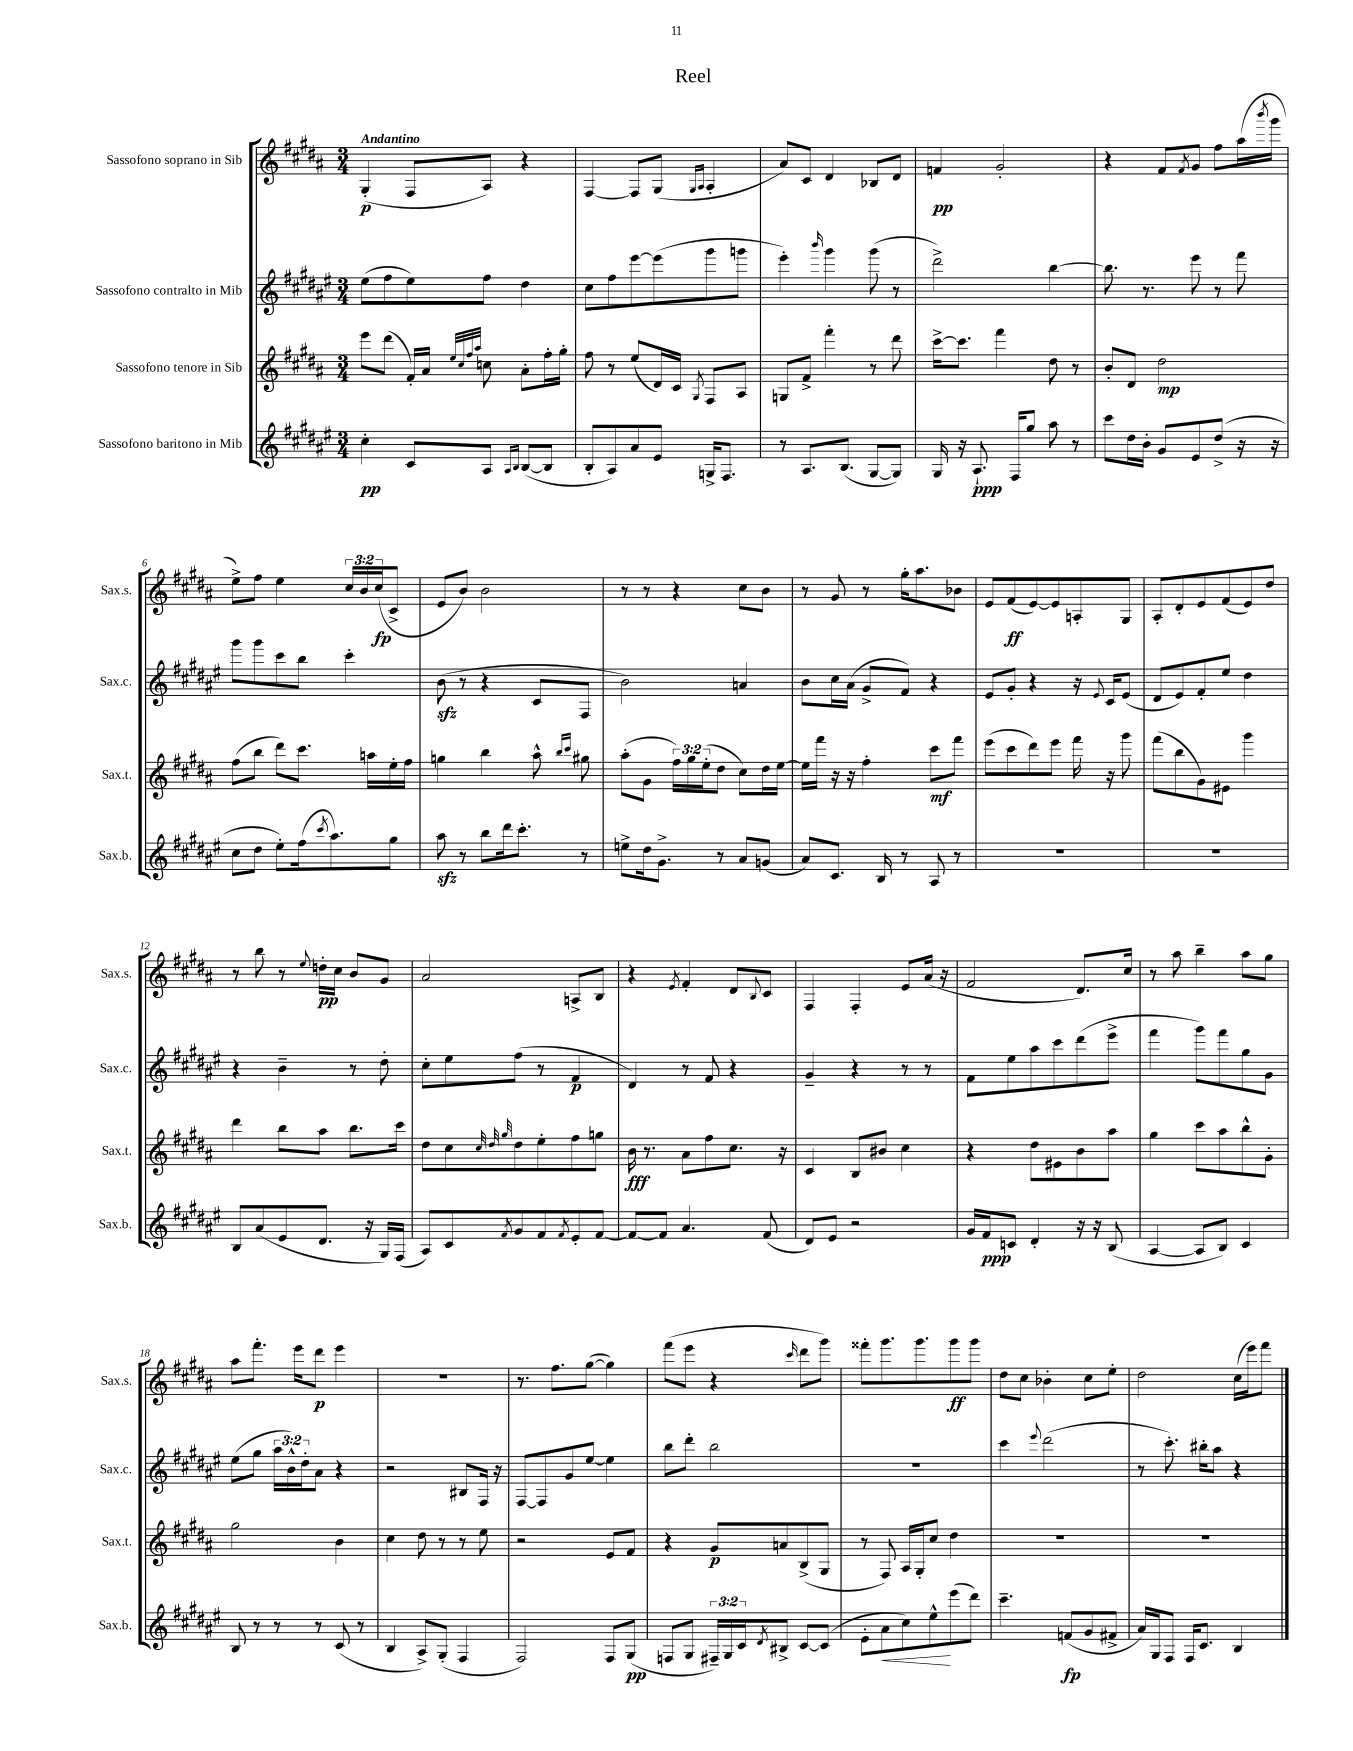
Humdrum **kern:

**kern	**kern	**kern	**kern
*staff4	*staff3	*staff2	*staff1
*clefG2	*clefG2	*clefG2	*clefG2
*k[f#c#g#d#a#e#]	*k[f#c#g#d#a#]	*k[f#c#g#d#a#e#]	*k[f#c#g#d#a#]
*M3/4	*M3/4	*M3/4	*M3/4
4cc#'\	8eee\L	(8ee#\L	(4G#'/
.	(8ddd#\J	8ff#\	.
8c#/L	16f#'/LL)	8ee#\)	8F#/L
.	16a#/JJ	.	.
.	32qqee/LLL	.	.
.	32qqcc#/	.	.
.	32qqff#/	.	.
.	32qqaa#/JJJ	.	.
8A#/J	8cc\	8ff#\J	8A#/J)
16qqA#/LL	.	.	.
16qqB/JJ	.	.	.
([8B/L	8a#'\L	4dd#\	4r
8B/]J	16ff#'\L	.	.
.	16gg#'\JJ	.	.
=	=	=	=
8B'/L	8ff#\	8cc#\L	[4F#/
8A#/)	8r	8ff#\	.
8a#/	(8ee/L	[8eee#\	8F#/]L
8e#/J	16d#/L)	(8eee#\]	(8G#/J
.	16c#/JJ	.	.
.	.	.	16qqG#/LL
.	8qG#/	.	16qqA#/JJ
16G^/LK	8F#/L	8ggg#\	4A#'/
8.F#/J	.	.	.
.	8A#/J	8ggg\J	.
=	=	=	=
8r	8G/L	4eee#'\)	8a#/L)
8.A#/L	8f#^/J	.	8c#/J
.	.	16qqbbb/	.
.	4fff#'\	4ggg#\	4d#/
(8.B/J	.	.	.
[8G#/L	8r	(8ggg#\	8B-/L
8G#/]J)	8ddd#\	8r	8d#/J
=	=	=	=
16G#/	[16ccc#^\LK	2ddd#^\)	4f/
16r	8.ccc#\]J	.	.
8.A#`/	.	.	.
.	4fff#\	.	2g#'/
16F#/LK	.	.	.
8gg#/J	.	.	.
8aa#\	8dd#\	[4bb\	.
8r	8r	.	.
=	=	=	=
8ccc#\L	8b'/L	8.bb\]	4r
16dd#\L	8d#/J	.	.
16b'\JJ	.	8.r	.
8g#/L	2dd#\	.	8f#/L
.	.	.	8qf#/
8e#/	.	8eee#\	8g#/J
(8dd#^/J	.	8r	8ff#\L
16r	.	8fff#\	(16aa#\L
.	.	.	8qbbb/
16r	.	.	16ggg#\JJ
=	=	=	=
8cc#\L	(8ff#\L	8ggg#\L	8ee^\L)
8dd#\J	8bb\J	8ggg#\	8ff#\J
8ee#'\L)	8ddd#\L)	8ccc#\	4ee\
(16ff#\k	8.ccc#\J	8bb\J	.
8qccc#/	.	.	.
8.aa#\)	.	.	.
.	.	4ccc#'\	24cc#/LL
.	.	.	24b/
.	16aa\LL	.	.
.	.	.	(24cc#/J
8gg#\J	16ee'\	.	8c#^/J
.	16ff#\JJ	.	.
=	=	=	=
8aa#\	4gg\	(8b\	8e/L
8r	.	8r	8b/J)
8bb\L	4bb\	4r	2b\
16ddd#\k	.	.	.
8.ccc#'\J	.	.	.
.	8aa#^^\	8c#/L	.
.	16qqbb/LL	.	.
.	16qqccc#/JJ	.	.
8r	8gg#\	8F#/J	.
=	=	=	=
8ee^\L	(8aa#'\L	2b\)	8r
16dd#\k	8g#\J	.	8r
8.g#^\J	.	.	.
.	24ff#\LL)	.	4r
.	24gg#\	.	.
.	(24ee'\J	.	.
8r	8dd#\J	.	.
8a#/L	8cc#\L)	4a/	8cc#\L
(8g/J	16dd#\L	.	8b\J
.	[16ee\JJ	.	.
=	=	=	=
8a#/L)	16ee\]LL	8b\L	8r
.	16fff#\JJ	.	.
8.c#/J	16r	16cc#\L	8g#/
.	16r	(16a#\JJ	.
.	4ff#'\	8g#^/L	8r
16B/	.	.	.
8r	.	8f#/J)	16gg#'\LK
.	.	.	8.aa#\
8A#/	8ccc#\L	4r	.
8r	8fff#\J	.	8b-\J
=	=	=	=
2.r	(8eee\L	8e#/L	8e/L
.	8ccc#\	8g#'/J	(8f#/
.	8ddd#\)	4r	[8e/)
.	8eee\J	.	8e/]
.	16fff#\	16r	8A'/
.	.	8qqe#/	.
.	16r	16c#/LK	.
.	8ggg#\	(8e#/J	8G#/J
=	=	=	=
2.r	(8fff#\L	8d#/L	8A#'/L
.	8bb\	8e#/)	8d#'/
.	8g#\)	8f#'/	8e/
.	8e#\J	8ee#/J	(8f#/
.	4ggg#\	4dd#\	8e/)
.	.	.	8dd#/J
=	=	=	=
8B/L	4ddd#\	4r	8r
(8a#/	.	.	8bb\
8e#/	8bb\L	4b~\	8r
.	.	.	8qqee/
8.d#/J	8aa#\J	.	16dd'\LL
.	.	.	16cc#\JJ
.	8.bb\L	8r	8b/L
16r	.	.	.
16G#/LL)	.	8dd#'\	8g#/J
(16F#/JJ	16ccc#\Jk	.	.
=	=	=	=
8A#/L)	8dd#\L	8cc#'\L	2a#/
8c#/	8cc#\	8ee#\	.
.	32qqcc#/	.	.
.	32qqdd#/	.	.
8qf#/	32qqgg#/	.	.
8g#/	8dd#\	(8ff#\J	.
8f#/	8ee'\	8r	.
8qf#/	.	.	.
8e#'/	8ff#\	4f#/	8A^/L
[8f#/J	8gg\J	.	8B/J
=	=	=	=
8f#/_L	16b\	4d#/)	4r
.	8.r	.	.
8f#/]J	.	.	.
.	.	.	8qe/
4.a#/	8a#\L	8r	4f#'/
.	8ff#\	8f#/	.
.	8.cc#\J	4r	8d#/L
.	.	.	8qqB/
(8f#/	.	.	8c#/J
.	16r	.	.
=	=	=	=
8d#/L)	4c#/	4g#~/	4F#/
8e#/J	.	.	.
2r	8B/L	4r	4F#'/
.	8b#/J	.	.
.	4cc#\	8r	8e/L
.	.	8r	(16a#/Jk
.	.	.	16r
=	=	=	=
16g#/LL	4r	8f#\L	2f#/
16f#/J	.	.	.
8c/J	.	8ee#\	.
4d#'/	8dd#\L	8aa#\	.
.	8e#\	8ccc#\	.
16r	8b\	(8ddd#\	8.d#/L)
16r	.	.	.
(8B/	8aa#\J	8eee#^\J	.
.	.	.	16cc#/Jk
=	=	=	=
[4A#/	4gg#\	4fff#\	8r
.	.	.	8aa#\
8A#/]L	8ccc#\L	8ggg#\L)	4bb~\
8B/J)	8aa#\	8fff#\	.
4c#/	8bb^^\	8gg#\	8aa#\L
.	8g#'\J	8g#\J	8gg#\J
=	=	=	=
8B/	2gg#\	(8ee#\L	8aa#\L
8r	.	8gg#\J	8.fff#'\J
8r	.	24aa#\LL	.
.	.	24b^^\)	.
.	.	.	16eee\LK
.	.	24dd#'\J	.
8r	.	8a#\J	8ddd#\J
(8c#/	4b\	4r	4eee\
8r	.	.	.
=	=	=	=
4B/	4cc#\	2r	2.r
8A#^/L)	8dd#\	.	.
(8G#'/J	8r	.	.
4F#/	8r	8B#/L	.
.	8ee\	16F#/Jk	.
.	.	16r	.
=	=	=	=
2F#/)	2r	[8F#/L	8.r
.	.	8F#/]	.
.	.	.	8.ff#\L
.	.	8g#/	.
.	.	[8ee#/J	([8gg#\J
8F#/L	8e/L	4ee#\]	4gg#\])
(8G#/J	8f#/J	.	.
=	=	=	=
8F/L	4r	8bb\L	(8fff#\L
8G#/J	.	8ddd#'\J	8eee\J
24F#~/LL)	8g#/L	2bb\	4r
24G#/	.	.	.
24c#/J	.	.	.
8qd#/	.	.	.
8B#^/J	8a/	.	.
.	.	.	16qqccc#/
[8c#/L	(8B^/	.	8ddd#\L
(8c#/]J	8G#/J	.	8ggg#\J)
=	=	=	=
8e#'\L	8r	2.r	8fff##'\L
8a#\	8F#/)	.	8.ggg#\
8cc#\)	16A#/LL	.	.
.	16G#'/J	.	8.ggg#\
8ee#^^\	8cc#/J	.	.
(8eee#\	4dd#\	.	8ggg#\
8ddd#\J)	.	.	8ggg#\J
=	=	=	=
4.ccc#~\	2.r	4ccc#\	8dd#\L
.	.	.	8cc#\J
.	.	8qqeee#/	.
.	.	(2ddd#\	4b-'\
(8f/L	.	.	.
8g#/	.	.	8cc#\L
8f#^/J	.	.	8ee'\J
=	=	=	=
16a#/LL)	2.r	8r	2dd#\
16G#/J	.	.	.
8F#/J	.	8.ccc#'\)	.
16F#/LK	.	.	.
8.c#/J	.	16bb#'\LK	.
.	.	8aa#\J	.
4B/	.	4r	(16cc#\LL
.	.	.	16eee\J)
.	.	.	8fff#\J
==	==	==	==
*-	*-	*-	*-
